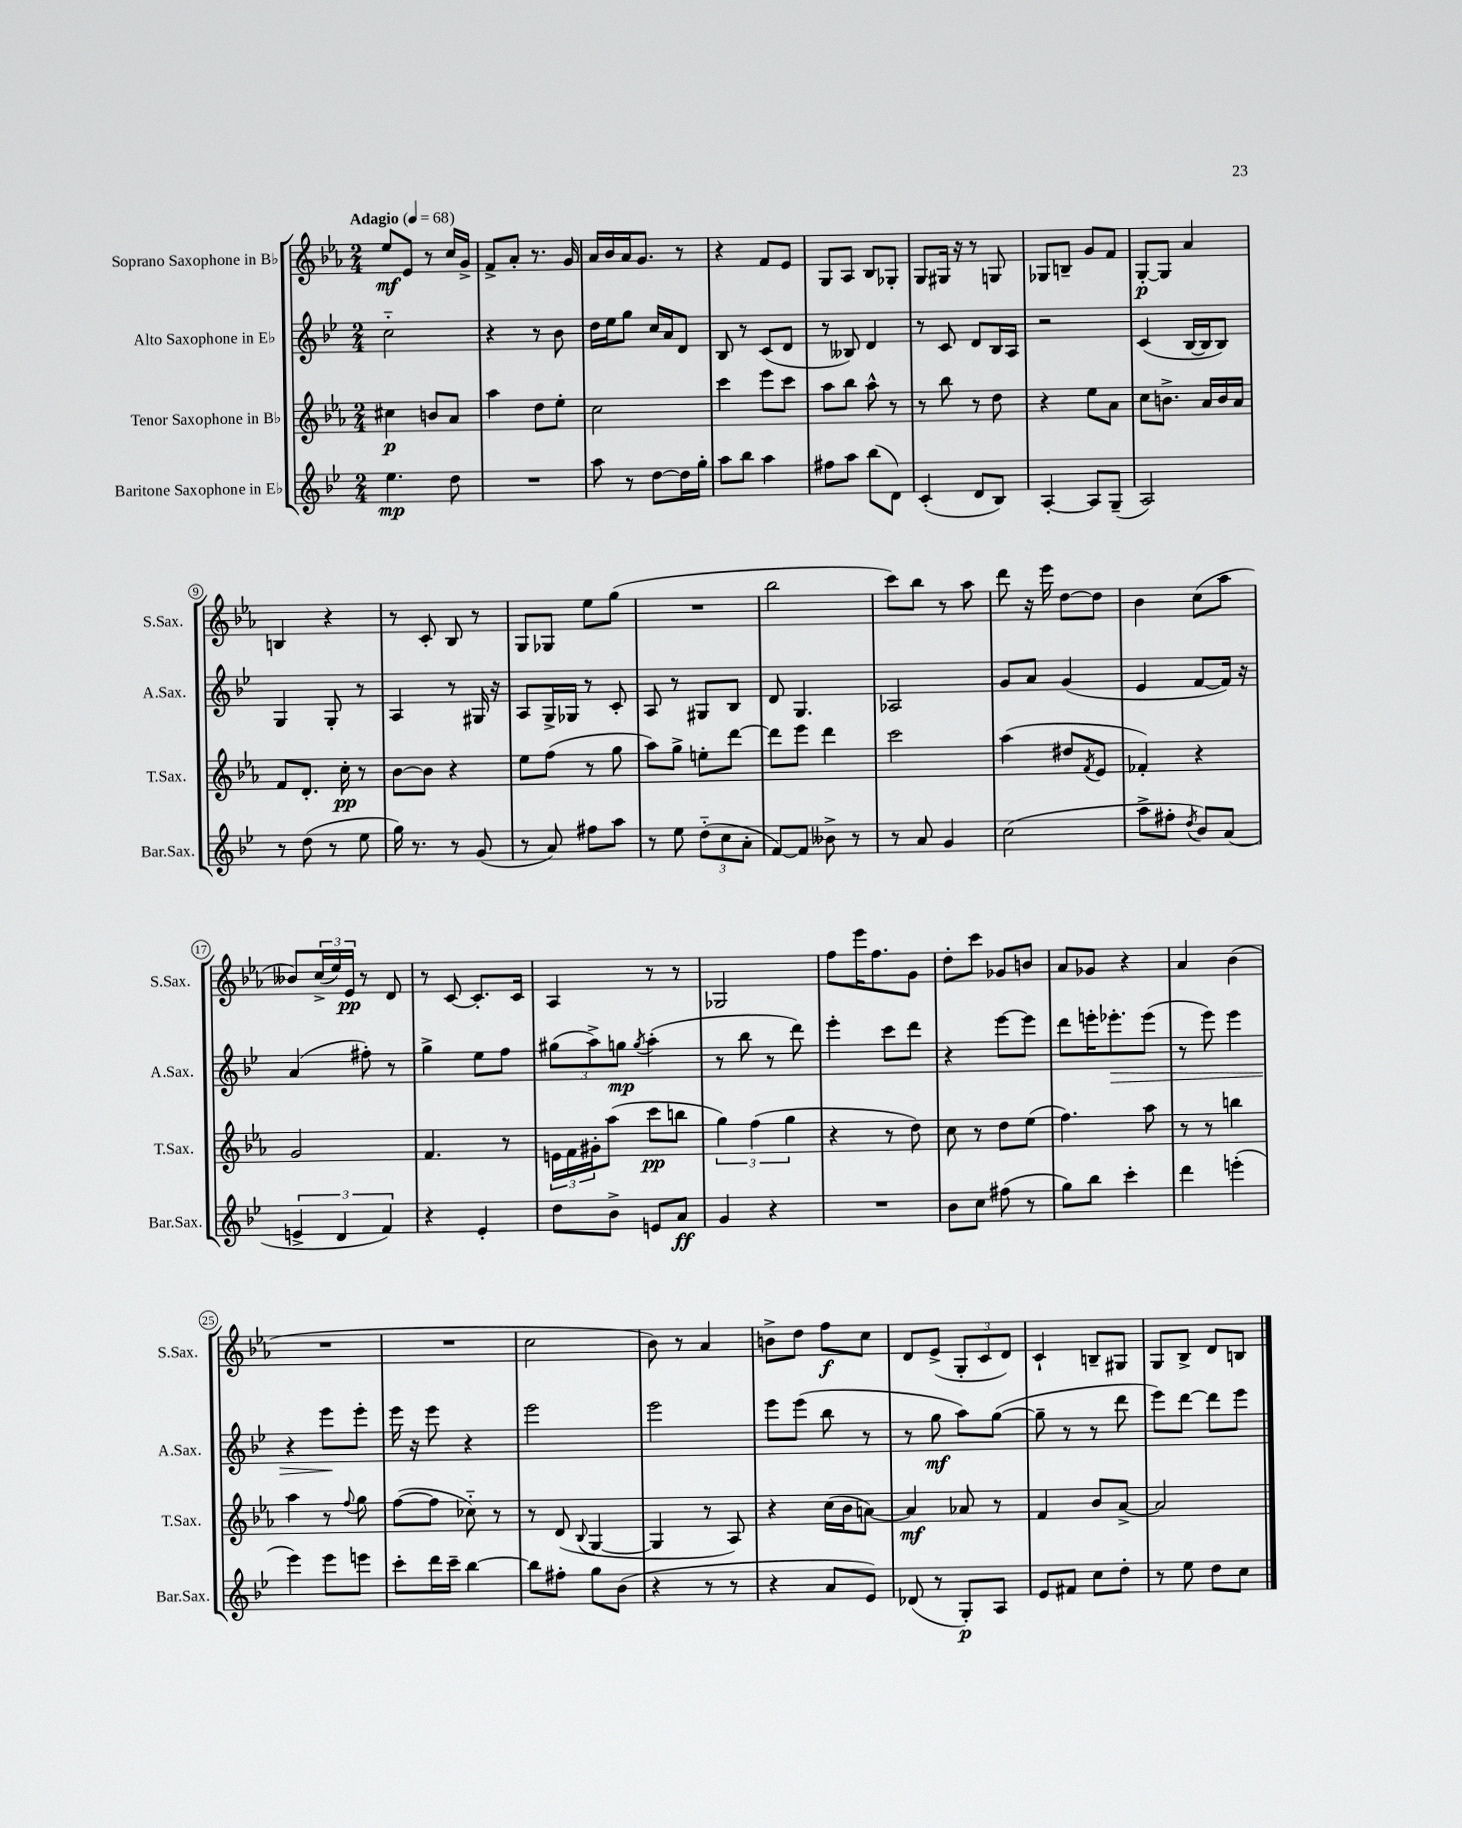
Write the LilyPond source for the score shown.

<<
\new StaffGroup <<
\new Staff = "s0" \with { instrumentName = "Soprano Saxophone in Bb" shortInstrumentName = "S.Sax." } {
    \clef treble \key ees \major \numericTimeSignature \time 2/4 \tempo "Adagio" 4 = 68
    ees''8\mf ees'8 r8 c''16 g'16-> |
    f'8-> aes'8-. r8. g'16 |
    aes'16 bes'16 aes'16 g'8. r8 |
    r4 f'8 ees'8 |
    g8 aes8 bes8 ges8-. |
    g8 gis16 r16 r8 g8 |
    ges8 b8-- g'8 f'8 |
    g8~-.\p g8 aes'4 |
    b4 r4 |
    r8 c'8-. bes8 r8 |
    g8 ges8 ees''8 g''8( |
    R2 |
    bes''2 |
    c'''8) bes''8 r8 aes''8 |
    d'''8 r16 ees'''16 d''8~ d''8 |
    bes'4 c''8( aes''8 |
    beses'8) \tuplet 3/2 { c''16->( ees''16) ees'16\pp } r8 d'8 |
    r8 c'8~ c'8.-. c'16 |
    aes4 r8 r8 |
    ges2 |
    f''8 ees'''16 f''8. g'8 |
    d''8-. c'''8 ges'8 b'8 |
    aes'8 ges'8 r4 |
    aes'4 bes'4( |
    R2 |
    R2 |
    c''2 |
    bes'8) r8 aes'4 |
    b'8-> d''8 f''8\f c''8 |
    d'8 ees'8->( \tuplet 3/2 { g8-. c'8 d'8) } |
    c'4-! b8-- gis8 |
    g8 bes8-> d'8 b8 \bar "|." |
}
\new Staff = "s1" \with { instrumentName = "Alto Saxophone in Eb" shortInstrumentName = "A.Sax." } {
    \clef treble \key bes \major \numericTimeSignature \time 2/4
    c''2-_ |
    r4 r8 bes'8 |
    d''16 ees''16 g''8 c''16 a'16 d'8 |
    bes8 r8 c'8( d'8 |
    r8 beses8) d'4 |
    r8 c'8 d'8 bes16 a16 |
    r2 |
    c'4( bes16~ bes16 bes8) |
    g4 g8-. r8 |
    a4 r8 gis16 r16 |
    a8 g16-> ges16 r8 c'8-. |
    a8 r8 gis8 bes8 |
    d'8 g4. |
    aes2 |
    g'8 a'8 g'4( |
    ees'4 f'8~ f'16) r16 |
    a'4( fis''8-.) r8 |
    g''4-> ees''8 f''8 |
    \tuplet 3/2 { gis''8( a''8->) g''8\mp } \acciaccatura { g''8 } a''4-.( |
    r8 bes''8 r8 d'''8) |
    ees'''4-. c'''8 d'''8 |
    r4 ees'''8~ ees'''8 |
    d'''8 e'''16-. ees'''8.-.\> ees'''8( |
    r8 ees'''8) ees'''4 |
    r4 ees'''8\! ees'''8-. |
    ees'''16 r16 ees'''8 r4 |
    ees'''2 |
    ees'''2 |
    ees'''8 ees'''8( bes''8 r8 |
    r8 g''8\mf a''8) g''8~( |
    g''8-- r8 r8 d'''8 |
    ees'''8) d'''8~ d'''8 ees'''8 \bar "|." |
}
\new Staff = "s2" \with { instrumentName = "Tenor Saxophone in Bb" shortInstrumentName = "T.Sax." } {
    \clef treble \key ees \major \numericTimeSignature \time 2/4
    cis''4\p b'8 aes'8 |
    aes''4 d''8 ees''8-. |
    c''2 |
    c'''4 ees'''8 c'''8 |
    aes''8 bes''8 aes''8-^ r8 |
    r8 bes''8 r8 d''8 |
    r4 ees''8 aes'8 |
    c''8 b'8.-> aes'16 b'16 aes'16 |
    f'8 d'8.-. c''16-.\pp r8 |
    bes'8~ bes'8 r4 |
    ees''8 f''8( r8 g''8 |
    aes''8) g''8-> e''8-. d'''8~ |
    d'''8 ees'''8 d'''4 |
    c'''2 |
    aes''4( dis''8 \acciaccatura { f'8 } ees'8 |
    fes'4-.) r4 |
    g'2 |
    f'4. r8 |
    \tuplet 3/2 { e'16 f'16 gis'16-. } aes''8( c'''8\pp b''8 |
    \tuplet 3/2 { g''4) f''4( g''4 } |
    r4 r8 d''8) |
    c''8 r8 d''8 ees''8( |
    f''4.) aes''8 |
    r8 r8 b''4 |
    aes''4 r8 \appoggiatura { f''8 } g''8 |
    f''8~( f''8 ces''8-_) r8 |
    r8 d'8( \appoggiatura { bes8 } g4~ |
    g4 r8 aes8) |
    r4 c''16( bes'16 a'8~) |
    a'4\mf aes'8 r8 |
    f'4 bes'8 aes'8~-> |
    aes'2 \bar "|." |
}
\new Staff = "s3" \with { instrumentName = "Baritone Saxophone in Eb" shortInstrumentName = "Bar.Sax." } {
    \clef treble \key bes \major \numericTimeSignature \time 2/4
    ees''4.\mp d''8 |
    R2 |
    a''8 r8 d''8~ d''16 g''16-. |
    a''8 bes''8 a''4 |
    fis''8 a''8 bes''8( d'8) |
    c'4-.( d'8 bes8) |
    a4~-. a8 g8--( |
    a2) |
    r8 d''8( r8 ees''8 |
    g''16) r8. r8 g'8( |
    r8 a'8) fis''8 a''8 |
    r8 ees''8 \tuplet 3/2 { d''8-_( c''8 a'8-. } |
    f'8~) f'8 beses'8-> r8 |
    r8 a'8 g'4 |
    c''2( |
    a''8-> fis''8-. \acciaccatura { d''8 } bes'8) a'8( |
    \tuplet 3/2 { e'4-> d'4 f'4) } |
    r4 ees'4-. |
    d''8 bes'8-> e'8 a'8\ff |
    g'4 r4 |
    R2 |
    bes'8 c''8 fis''8( r8 |
    g''8) bes''8 c'''4-. |
    d'''4 e'''4-.( |
    ees'''4) ees'''8 e'''8 |
    c'''8-. d'''16 c'''16-- bes''4~ |
    bes''8 fis''8-. g''8 bes'8( |
    r4 r8 r8 |
    r4 a'8 ees'8) |
    des'8( r8 g8-.\p) a8 |
    ees'8 fis'8 c''8 d''8-. |
    r8 ees''8 d''8 c''8 \bar "|." |
}
>>
>>
\layout { \context { \Score \override BarNumber.stencil = #(make-stencil-circler 0.1 0.3 ly:text-interface::print) } }
